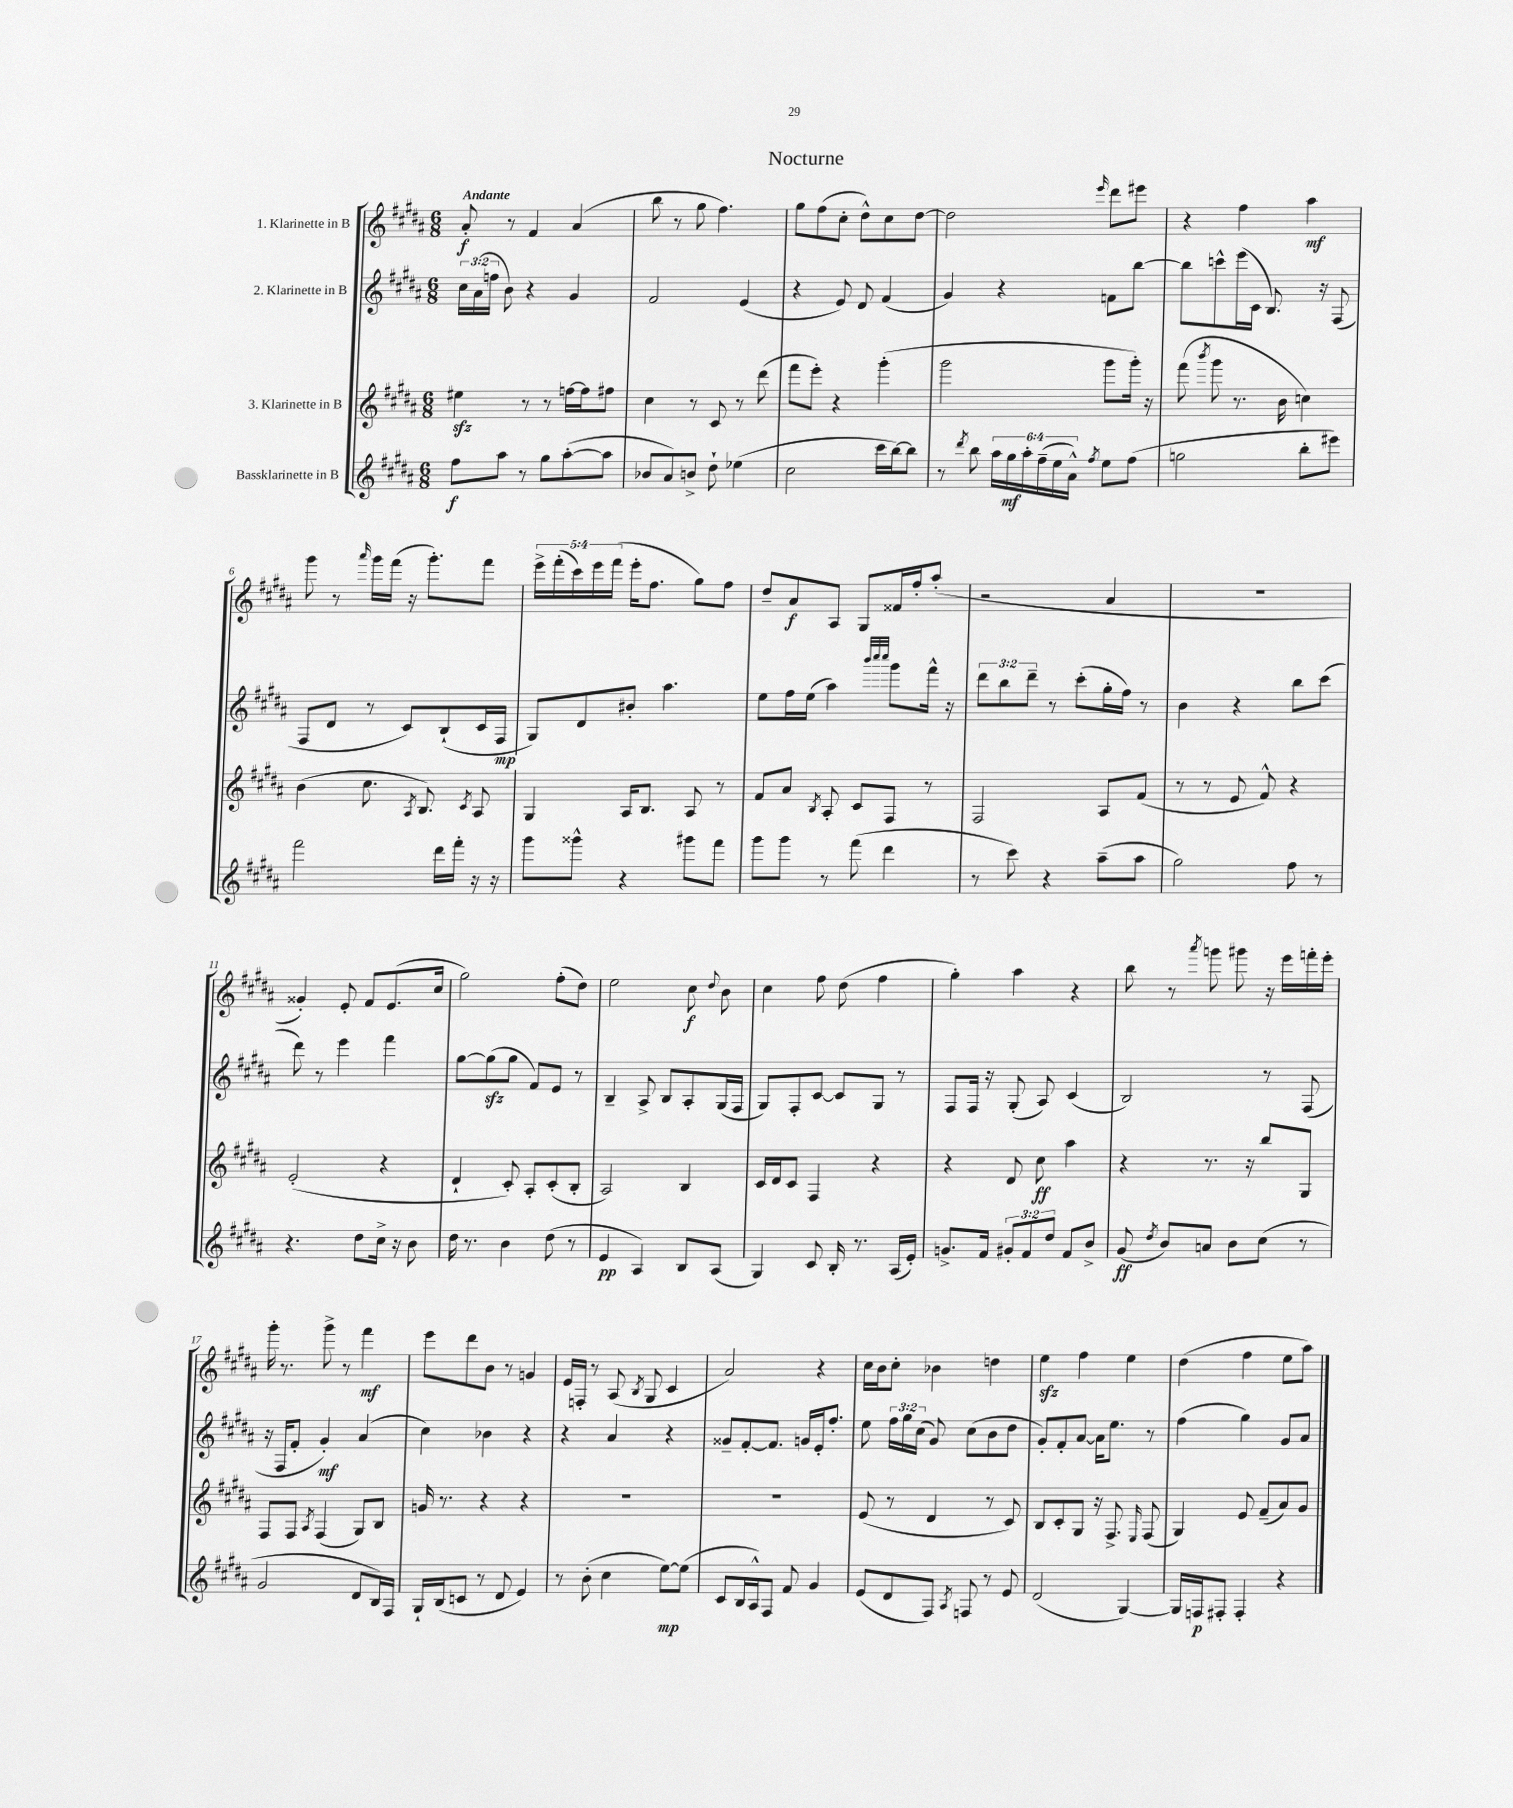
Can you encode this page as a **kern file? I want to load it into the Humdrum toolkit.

**kern	**dynam	**kern	**dynam	**kern	**dynam	**kern	**dynam
*part4	*part4	*part3	*part3	*part2	*part2	*part1	*part1
*staff4	*staff4	*staff3	*staff3	*staff2	*staff2	*staff1	*staff1
*I"Bassklarinette in B	*	*I"3. Klarinette in B	*	*I"2. Klarinette in B	*	*I"1. Klarinette in B	*
*clefG2	*	*clefG2	*	*clefG2	*	*clefG2	*
*k[f#c#g#d#a#]	*	*k[f#c#g#d#a#]	*	*k[f#c#g#d#a#]	*	*k[f#c#g#d#a#]	*
*M6/8	*	*M6/8	*	*M6/8	*	*M6/8	*
=1	=1	=1	=1	=1	=1	=1	=1
!	!	!	!	!	!	!LO:TX:a:B:t=Andante	!
8ff#\L	f	4ee#Xzz\	.	24cc#\LL	.	8a#'/	f
.	.	.	.	(24a#\	.	.	.
.	.	.	.	24ffn\JJ	.	.	.
8aa#\J	.	.	.	8b\)	.	8r	.
8r	.	8r	.	4r	.	4f#/	.
8gg#\L	.	8r	.	.	.	.	.
([8aa#'\	.	[16ffn\LL	.	4g#/	.	(4a#/	.
.	.	16ff\J]	.	.	.	.	.
8aa#\J]	.	8ff#X\J	.	.	.	.	.
=2	=2	=2	=2	=2	=2	=2	=2
8b-X/L	.	4cc#\	.	2f#/	.	8bb\	.
8a#/)	.	.	.	.	.	8r	.
8bn^/J	.	8r	.	.	.	8gg#\	.
8dd#`\	.	8c#/	.	.	.	4.ff#\)	.
(4ee-X\	.	8r	.	(4e/	.	.	.
.	.	(8ddd#\	.	.	.	.	.
=3	=3	=3	=3	=3	=3	=3	=3
2cc#\	.	8fff#\L	.	4r	.	8gg#\L	.
.	.	8eee'\J)	.	.	.	(8ff#\	.
.	.	4r	.	8e/)	.	8cc#'\J	.
.	.	.	.	8d#/	.	8dd#^^\L)	.
16ccc#\LL	.	(4ggg#'\	.	(4f#/	.	8cc#\	.
[16bb\J)	.	.	.	.	.	.	.
8bb\J]	.	.	.	.	.	[8dd#\J	.
=4	=4	=4	=4	=4	=4	=4	=4
8r	.	2ggg#\	.	4g#/)	.	2dd#\]	.
8qddd#/	.	.	.	.	.	.	.
8bb\	.	.	.	.	.	.	.
24aa#\LL	.	.	.	4r	.	.	.
24gg#\	mf	.	.	.	.	.	.
24aa#'\	.	.	.	.	.	.	.
(24ff#~\	.	.	.	.	.	.	.
24ee\	.	.	.	.	.	.	.
24a#^^\JJ)	.	.	.	.	.	.	.
8qff#/	.	.	.	.	.	16qqeee/	.
8ee\L	.	8ggg#\L	.	8fn\L	.	8ddd#\L	.
(8ff#\J	.	16ggg#'\Jk)	.	[8bb\J	.	8eee#X\J	.
.	.	16r	.	.	.	.	.
=5	=5	=5	=5	=5	=5	=5	=5
2ggn\	.	(8fff#\	.	8bb\L]	.	4r	.
.	.	8qbbb/	.	.	.	.	.
.	.	8ggg#\	.	8cccn^^\	.	.	.
.	.	8.r	.	(16eee\L	.	4ff#\	.
.	.	.	.	16c#\JJ	.	.	.
.	.	.	.	8.B/)	.	.	.
.	.	16b\	.	.	.	.	.
8bb'\L	.	4ccn\)	.	.	.	4aa#\	mf
.	.	.	.	16r	.	.	.
8eee#X\J)	.	.	.	(8F#/	.	.	.
!!LO:LB:g=z
=6	=6	=6	=6	=6	=6	=6	=6
2fff#\	.	(4b\	.	8F#/L	.	8ggg#\	.
.	.	.	.	8d#/J	.	8r	.
.	.	.	.	.	.	16qqaaa#/	.
.	.	8.cc#\	.	8r	.	16ggg#\LL	.
.	.	.	.	.	.	(16fff#\JJ	.
.	.	.	.	8c#/L)	.	16r	.
.	.	8qA#/	.	.	.	.	.
.	.	8.B/)	.	.	.	8.ggg#'\L)	.
16ddd#\LL	.	.	.	(8B`/	.	.	.
16fff#'\JJ	.	.	.	.	.	.	.
.	.	8qc#/	.	.	.	.	.
16r	.	8A#/	.	16c#/L	.	8fff#\J	.
16r	.	.	.	16F#/JJ	mp	.	.
=7	=7	=7	=7	=7	=7	=7	=7
8ggg#\L	.	4G#/	.	8G#/L)	.	20eee^\LL	.
.	.	.	.	.	.	(20fff#'\	.
.	.	.	.	.	.	20ccc#\)	.
8ggg##X^^\J	.	.	.	8d#/	.	.	.
.	.	.	.	.	.	20eee\	.
.	.	.	.	.	.	(20fff#\JJ	.
4r	.	16A#/KL	.	8b#X'/J	.	16eee'\KL	.
.	.	8.B/J	.	.	.	8.ff#\J	.
.	.	.	.	4.aa#\	.	.	.
8ggg#X\L	.	8A#/	.	.	.	8gg#\L)	.
8fff#\J	.	8r	.	.	.	8ff#\J	.
=8	=8	=8	=8	=8	=8	=8	=8
8ggg#\L	.	8f#/L	.	8ee\L	.	8dd#~/L	.
8ggg#\J	.	8a#/J	.	16ff#\L	.	8a#/	f
.	.	.	.	(16ee\JJ	.	.	.
.	.	8qB/	.	.	.	.	.
8r	.	8A#'/	.	4aa#\)	.	8A#/J	.
(8fff#\	.	8c#/L	.	.	.	8G#/L	.
.	.	.	.	32qqbbb/LLL	.	.	.
.	.	.	.	32qqcccc#/	.	.	.
.	.	.	.	32qqcccc#/JJJ	.	.	.
4ddd#\	.	8F#/J	.	8ggg#\L	.	16f##X/L	.
.	.	.	.	.	.	16ff#'/J	.
.	.	8r	.	16fff#^^\Jk	.	(8aa#'/J	.
.	.	.	.	16r	.	.	.
=9	=9	=9	=9	=9	=9	=9	=9
8r	.	2F#/	.	12ddd#\L	.	2r	.
.	.	.	.	12bb\	.	.	.
8ccc#\)	.	.	.	.	.	.	.
.	.	.	.	12ddd#~\J	.	.	.
4r	.	.	.	8r	.	.	.
.	.	.	.	(8ccc#'\L	.	.	.
(8aa#~\L	.	8A#/L	.	16gg#'\L	.	4a#/	.
.	.	.	.	16ff#\JJ)	.	.	.
8aa#\J	.	(8f#/J	.	8r	.	.	.
=10	=10	=10	=10	=10	=10	=10	=10
2gg#\)	.	8r	.	4b\	.	2.r	.
.	.	8r	.	.	.	.	.
.	.	8e/	.	4r	.	.	.
.	.	8f#^^/)	.	.	.	.	.
8ff#\	.	4r	.	8bb\L	.	.	.
8r	.	.	.	(8ccc#\J	.	.	.
!!LO:LB:g=z
=11	=11	=11	=11	=11	=11	=11	=11
4.r	.	(2e'/	.	8ddd#\)	.	4g##X'/)	.
.	.	.	.	8r	.	.	.
.	.	.	.	4eee\	.	8e'/	.
8dd#\L	.	.	.	.	.	8f#/L	.
16cc#^\Jk	.	4r	.	4fff#\	.	(8.e/	.
16r	.	.	.	.	.	.	.
8b\	.	.	.	.	.	.	.
.	.	.	.	.	.	16cc#/Jk	.
=12	=12	=12	=12	=12	=12	=12	=12
16dd#\	.	4d#`/	.	[8gg#\L	.	2gg#\)	.
8.r	.	.	.	.	.	.	.
.	.	.	.	(8gg#zz\]	.	.	.
4b\	.	8c#'/)	.	8gg#\J	.	.	.
.	.	8A#'/L	.	8f#/L)	.	.	.
(8dd#\	.	(8c#'/	.	8e/J	.	(8ff#'\L	.
8r	.	8B'/J	.	8r	.	8dd#\J)	.
=13	=13	=13	=13	=13	=13	=13	=13
4e/	pp	2A#/)	.	4B~/	.	2ee\	.
4A#/)	.	.	.	8A#^/	.	.	.
.	.	.	.	8B/L	.	.	.
8B/L	.	4B/	.	8A#'/	.	8cc#\	f
.	.	.	.	.	.	8qqdd#/	.
(8A#/J	.	.	.	(16G#/L	.	8b\	.
.	.	.	.	16F#/JJ	.	.	.
=14	=14	=14	=14	=14	=14	=14	=14
4G#/)	.	16c#/LL	.	8G#/L)	.	4cc#\	.
.	.	16d#/J	.	.	.	.	.
.	.	8c#/J	.	8F#'/	.	.	.
8c#/	.	4F#/	.	[8c#/J	.	8ff#\	.
16B'/	.	.	.	8c#/L]	.	(8dd#\	.
8.r	.	.	.	.	.	.	.
.	.	4r	.	8G#/J	.	4ff#\	.
(16A#/LL	.	.	.	8r	.	.	.
16e'/JJ)	.	.	.	.	.	.	.
=15	=15	=15	=15	=15	=15	=15	=15
8.gn^/L	.	4r	.	8F#/L	.	4gg#'\)	.
.	.	.	.	16F#/Jk	.	.	.
16f#/Jk	.	.	.	16r	.	.	.
12g#X'/L	.	8d#/	.	(8G#'/	.	4aa#\	.
12f#/	.	.	.	.	.	.	.
.	.	8cc#\	ff	8A#/)	.	.	.
12dd#/J	.	.	.	.	.	.	.
8f#/L	.	4aa#\	.	(4c#/	.	4r	.
8b^/J	.	.	.	.	.	.	.
=16	=16	=16	=16	=16	=16	=16	=16
(8g#/	ff	4r	.	2B/)	.	8bb\	.
8qdd#/	.	.	.	.	.	.	.
8b/L)	.	.	.	.	.	8r	.
.	.	.	.	.	.	8qaaa#/	.
8an/J	.	8.r	.	.	.	8gggn\	.
8b\L	.	.	.	.	.	8ggg#X\	.
.	.	16r	.	.	.	.	.
(8cc#\J	.	8bb/L	.	8r	.	16r	.
.	.	.	.	.	.	16eee\LL	.
8r	.	8G#/J	.	(8F#/	.	16fffn'\	.
.	.	.	.	.	.	16eee'\JJ	.
!!LO:LB:g=z
=17	=17	=17	=17	=17	=17	=17	=17
2g#/	.	8F#/L	.	16r	.	16ggg#'\	.
.	.	.	.	16F#/KL	.	8.r	.
.	.	8F#/J	.	8f#'/J	.	.	.
.	.	8qA#/	.	.	.	.	.
.	.	(4F#/	.	4g#'/)	mf	8ggg#^\	.
.	.	.	.	.	.	8r	.
8d#/L	.	8G#/L)	.	(4a#/	.	4fff#\	mf
16B/L)	.	8B/J	.	.	.	.	.
16F#/JJ	.	.	.	.	.	.	.
=18	=18	=18	=18	=18	=18	=18	=18
16G#`/LL	.	16gn/	.	4cc#\)	.	8eee\L	.
(16B/J	.	8.r	.	.	.	.	.
8cn/J	.	.	.	.	.	8ddd#\	.
8r	.	4r	.	4b-X\	.	8b\J	.
8d#/	.	.	.	.	.	8r	.
4e/)	.	4r	.	4r	.	4gn/	.
=19	=19	=19	=19	=19	=19	=19	=19
8r	.	2.r	.	4r	.	16e/LL	.
.	.	.	.	.	.	16Fn'/JJ	.
(8b'\	.	.	.	.	.	8r	.
4cc#\	.	.	.	4a#/	.	(8A#/	.
.	.	.	.	.	.	8qB/	.
.	.	.	.	.	.	8G#/	.
[8ee\L)	mp	.	.	4r	.	4c#/	.
(8ee\J]	.	.	.	.	.	.	.
=20	=20	=20	=20	=20	=20	=20	=20
8c#/L	.	2.r	.	8g##X~/L	.	2a#/)	.
16B/L	.	.	.	[8f#'/	.	.	.
16A#^^/J)	.	.	.	.	.	.	.
8F#/J	.	.	.	8.f#/J]	.	.	.
8f#/	.	.	.	.	.	.	.
.	.	.	.	16gn/LL	.	.	.
4g#/	.	.	.	16e'/J	.	4r	.
.	.	.	.	8.ff#'/J	.	.	.
=21	=21	=21	=21	=21	=21	=21	=21
(8e/L	.	(8e/	.	8ee\	.	16cc#\LL	.
.	.	.	.	.	.	16b\J	.
8d#/	.	8r	.	24ff#\LL	.	8cc#'\J	.
.	.	.	.	24gg#\	.	.	.
.	.	.	.	(24cc#\JJ	.	.	.
8F#/J)	.	4d#/	.	8g#/)	.	4b-X\	.
8qA#/	.	.	.	.	.	.	.
8Fn/	.	.	.	(8cc#\L	.	.	.
8r	.	8r	.	8b\	.	4ddn\	.
8e/	.	8c#/)	.	8dd#\J	.	.	.
=22	=22	=22	=22	=22	=22	=22	=22
(2d#/	.	8B/L	.	8g#'/L)	.	4eezz\	.
.	.	8c#'/	.	8f#'/	.	.	.
.	.	8G#/J	.	[8a#/J	.	4ff#\	.
.	.	16r	.	16a#\KL]	.	.	.
.	.	8.F#^/	.	8.ee\J	.	.	.
[4G#/)	.	.	.	.	.	4ee\	.
.	.	16qqE/	.	.	.	.	.
.	.	(8F#/	.	8r	.	.	.
=23	=23	=23	=23	=23	=23	=23	=23
16G#/LL]	.	4G#/)	.	(4ff#\	.	(4dd#\	.
16Fn/J	p	.	.	.	.	.	.
8F#X'/J	.	.	.	.	.	.	.
4F#'/	.	8e/	.	4gg#\)	.	4ff#\	.
.	.	(8f#~/L	.	.	.	.	.
4r	.	8a#/)	.	8g#/L	.	8ee\L	.
.	.	8g#/J	.	8a#/J	.	8aa#\J)	.
==	==	==	==	==	==	==	==
*-	*-	*-	*-	*-	*-	*-	*-
